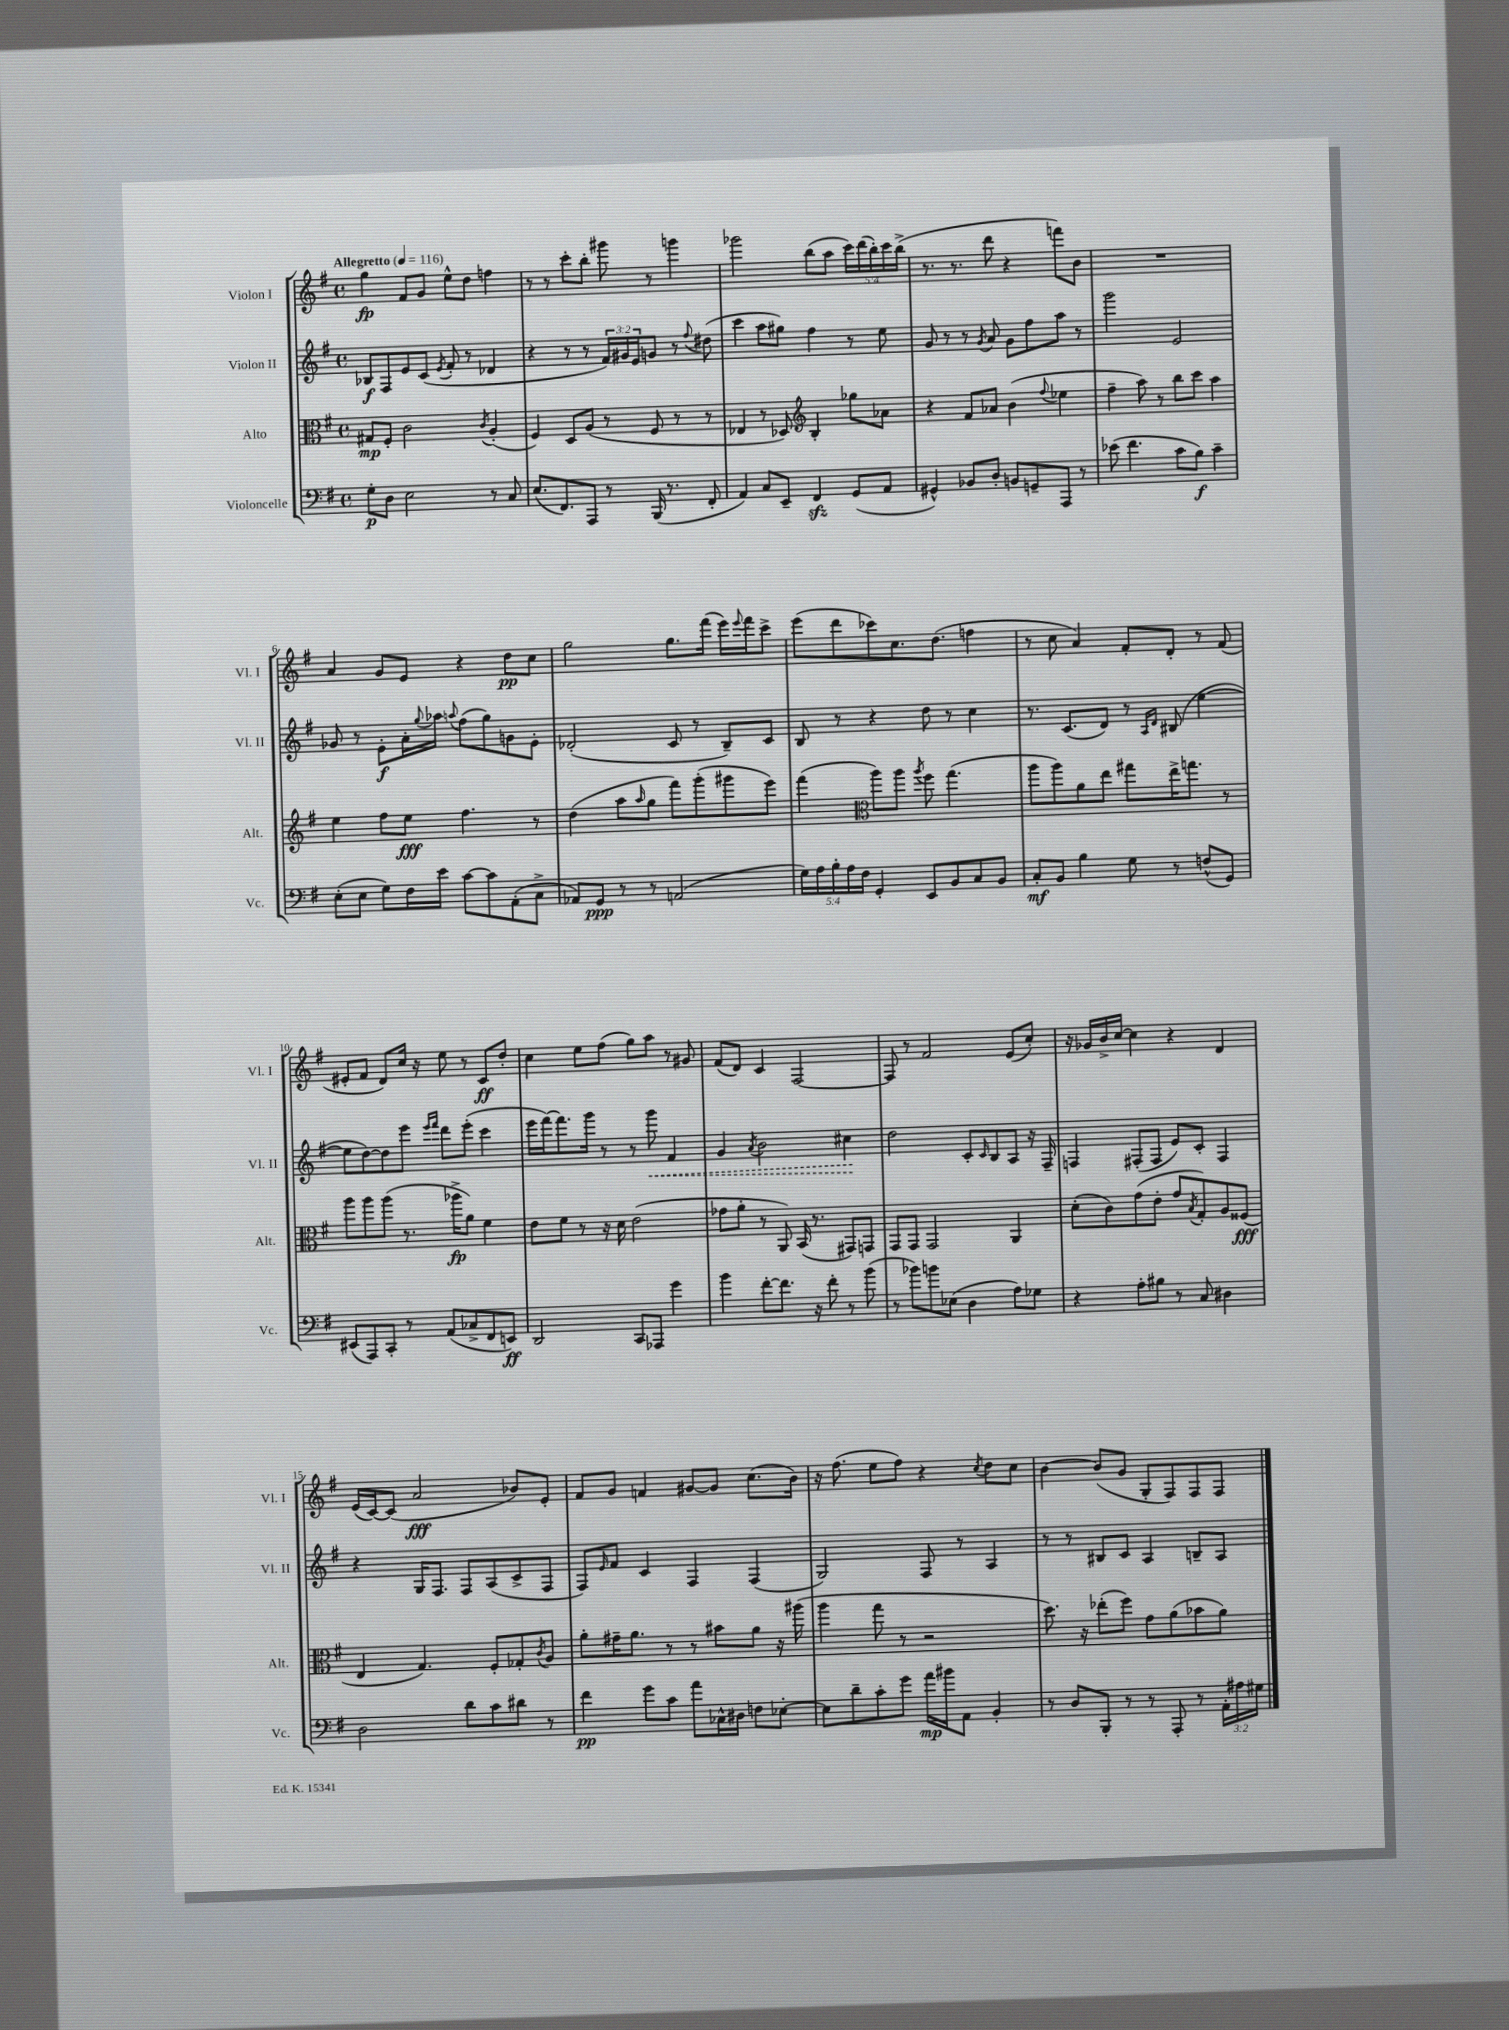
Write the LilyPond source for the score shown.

<<
\new StaffGroup <<
\new Staff = "s0" \with { instrumentName = "Violon I" shortInstrumentName = "Vl. I" } {
    \clef treble \key g \major \defaultTimeSignature \time 4/4 \override Staff.TupletNumber.text = #tuplet-number::calc-fraction-text \tempo "Allegretto" 4 = 116
    g''4\fp fis'8 g'8 e''8-^ d''8 f''4 |
    r8 r8 c'''8-. b''8-. gis'''8 r8 g'''4 |
    ges'''2 b''8( a''8 \tuplet 5/4 { c'''16) d'''16( b''16-.) c'''16 b''16->( } |
    r8. r8. d'''8 r4 f'''8) b'8 |
    R1 |
    a'4 g'8 e'8 r4 d''8\pp c''8 |
    g''2 g''8. fis'''16( e'''16) \appoggiatura { e'''8 } fis'''16 c'''8-> |
    e'''8( d'''8 ces'''8) c''8. d''8.( f''4 |
    r8 c''8 a'4) fis'8-. d'8-. r8 fis'8( |
    eis'8-. fis'8 d'8) c''16 r16 e''8 r8 c'8\ff d''8-. |
    c''4 e''8 fis''8( g''8) a''8 r8 gis'8 |
    fis'8( d'8) c'4 fis2~ |
    fis8 r8 fis'2 e'8( c''8-.) |
    r16 ges'16 b'16-> c''16~ c''4 r4 d'4 |
    e'16( c'16~) c'8( a'2\fff bes'8) e'8-. |
    fis'8 g'8 f'4 gis'8~ gis'8 c''8.( b'16) |
    r16 fis''8.( e''8 fis''8) r4 \acciaccatura { c''8 } d''8 c''8 |
    b'4~ b'8( g'8 g8-. fis8) fis8 fis8 \bar "|." |
}
\new Staff = "s1" \with { instrumentName = "Violon II" shortInstrumentName = "Vl. II" } {
    \clef treble \key g \major \defaultTimeSignature \time 4/4 \override Staff.TupletNumber.text = #tuplet-number::calc-fraction-text
    bes8\f fis8 e'8 c'8( \acciaccatura { e'8 } fis'8-. r8 des'4 |
    r4 r8 r8 \tuplet 3/2 { fis'16) gis'16 e'16 } g'8 r8 \appoggiatura { fis''8 } dis''8( |
    c'''4 a''8 gis''8) fis''4 r8 e''8 |
    g'8 r8 r8 \acciaccatura { g'8 } a'8 g'8 fis''8 a''8 r8 |
    g'''2 e'2 |
    ges'8 r8 e'8-.\f a'16-. \appoggiatura { g''8 } aes''16 \appoggiatura { a''8 } fis''8( g''8) g'8 e'8-. |
    des'2-.( c'8 r8 b8--) c'8 |
    b8 r8 r4 d''8 r8 c''4 |
    r8. c'8.( d'8) r8 \grace { a16 d'16 } bis8( e''4~ |
    e''8 d''8~) d''8 e'''8 \grace { e'''16 fis'''16 } d'''8 e'''8-.( c'''4 |
    e'''16 fis'''16~) fis'''8. g'''16 r8 r8 \once \override Hairpin.style = #'dashed-line g'''8\< fis'4 |
    g'4 \acciaccatura { a'8 } b'2 cis''4\! |
    d''2 c'8-. \grace { c'16 } b8 a8 r16 fis16-- |
    f4 fis8-.( fis8 e'8) c'8-. fis4 |
    r4 g16 fis8. fis8 a8( c'8-> fis8 |
    fis8) \grace { e'16 } fis'8 c'4 fis4 fis4( |
    g2) fis8 r8 a4 |
    r8 r8 bis8 c'8 a4 b8-- a8 \bar "|." |
}
\new Staff = "s2" \with { instrumentName = "Alto" shortInstrumentName = "Alt." } {
    \clef alto \key g \major \defaultTimeSignature \time 4/4
    gis8\mp fis8-. c'2 \acciaccatura { c'8 } a4-.( |
    fis4) d8 a8( r8 fis8 r8 r8 |
    ees4 r8 des8) \clef treble b4-. ges''8 aes'8 |
    r4 fis'8 aes'8 b'4( \appoggiatura { fis''8 } ees''4 |
    fis''4-- a''8) r8 b''8 c'''8 a''4 |
    e''4 fis''8 e''8\fff fis''4. r8 |
    d''4( a''8 \grace { a''16 } g''8 fis'''8) g'''8-.( gis'''8 e'''8) |
    fis'''4( \clef alto a''8) a''8 \acciaccatura { a''8 } fis''8 g''4.( |
    a''8 a''8) a'8 e''8 gis''8 e''16-> g''8. r8 |
    a''8 a''8 a''8( r8. aes''16->\fp a'8) fis'4 |
    e'8 fis'8 r8 r16 d'16 e'2( |
    ges'8 a'8-. r8 a,8) b,16( r8. gis,8) g,8 |
    g,8 g,8 g,2 a,4 |
    d'8-.( c'8) g'8( e'8-. g'8 \acciaccatura { b8 } g8-.) a8 fisis8\fff( |
    e4 g4.) fis8-. ges8-. \acciaccatura { c'8 } a8 |
    a'8-. gis'16-- a'8. r8 r8 bis'8 a'8 r16 ais''16( |
    a''4 g''8 r8 r2 |
    d''8.) r16 ees''8-.( fis''8) g'8 a'8( bes'8 a'8) \bar "|." |
}
\new Staff = "s3" \with { instrumentName = "Violoncelle" shortInstrumentName = "Vc." } {
    \clef bass \key g \major \defaultTimeSignature \time 4/4 \override Staff.TupletNumber.text = #tuplet-number::calc-fraction-text
    g8-.\p d8 e2 r8 c8 |
    e8.( fis,8.) a,,8 r8 b,,16( r8. fis,8-. |
    a,4) c8 e,8-- fis,4\sfz g,8( a,8 |
    gis,4-^) bes,8 d8-. b,8 g,8-- a,,8 r8 |
    ees'8( fis'4. c'8 b8\f) c'4-- |
    e8-.( e8 g8) fis16 e'16 c'8~ c'8 a,8-.( c8-> |
    aes,8) g,8\ppp r8 r8 a,2( |
    \tuplet 5/4 { g16) a16 b16-. a16 fis16 } g,4-. e,8 b,8 c8 b,8 |
    c8-.\mf b,8 b4 g8 r8 f8-^( g,8) |
    eis,8( a,,8) c,8-. r8 a,8( ces8-> fis,8 e,8\ff) |
    d,2 c,8 aes,,8 g'4 |
    b'4 fis'8~-. fis'8. r16 fis'8-. r8 b'8( |
    r8 bes'8) b'8 ees8( d4 a8) ges8 |
    r4 a8-. bis8 r8 c8 dis4 |
    d2 d'8 c'8 dis'8 r8 |
    fis'4\pp g'8 c'8 a'8 ces16-^ dis16 f8 ees8~-. |
    ees8 d'8-- c'8-. g'8 a'16\mp bis'16 a,8 b,4-. |
    r8 d8 b,,8-. r8 r8 a,,8-. r8 \tuplet 3/2 { a,16-. ais16 gis16 } \bar "|." |
}
>>
>>
